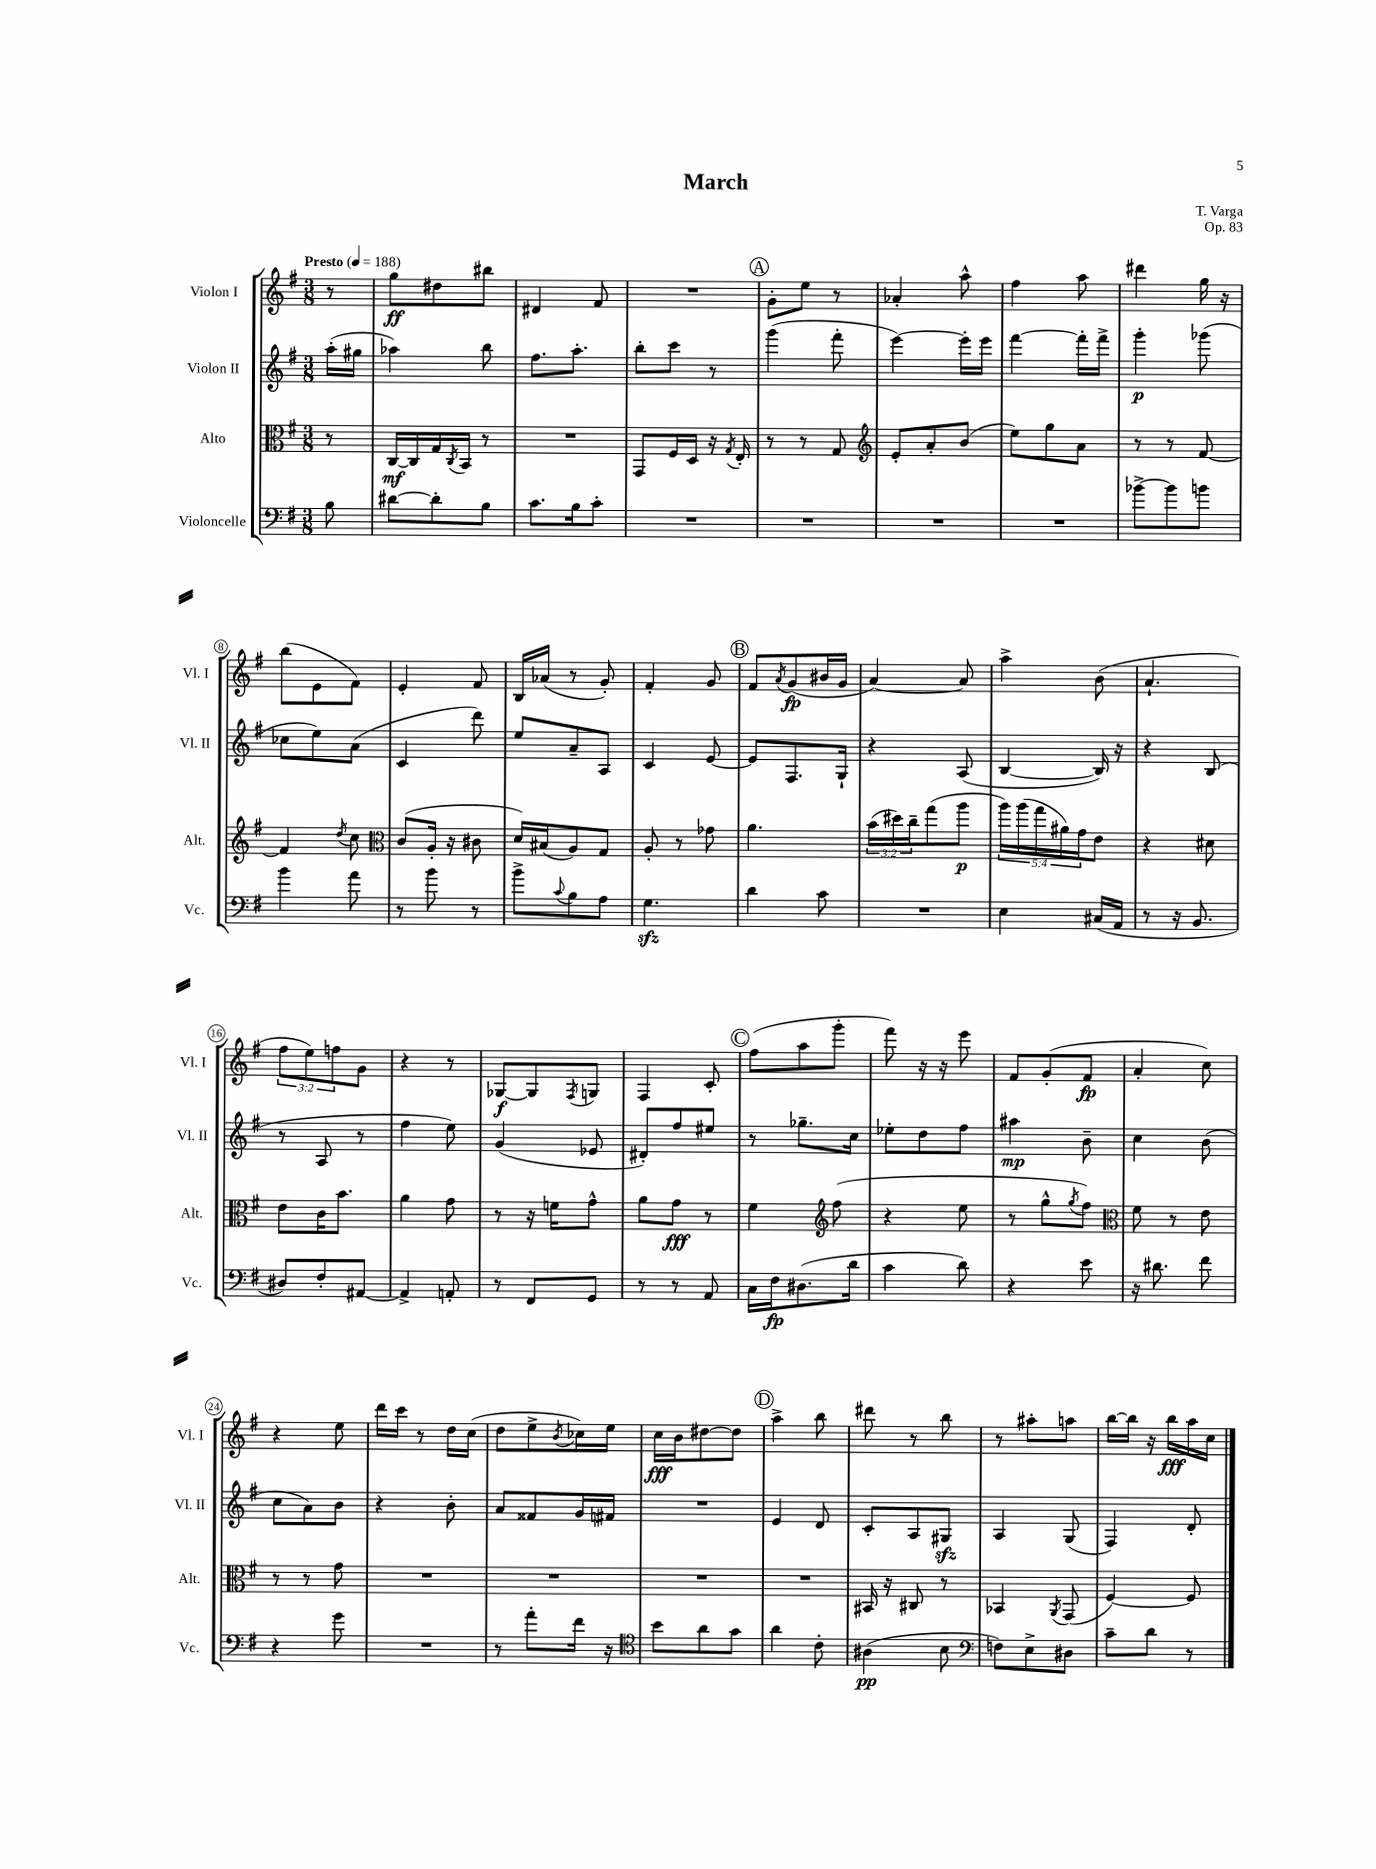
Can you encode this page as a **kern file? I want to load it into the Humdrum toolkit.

**kern	**dynam	**kern	**dynam	**kern	**dynam	**kern	**dynam
*part4	*part4	*part3	*part3	*part2	*part2	*part1	*part1
*staff4	*staff4	*staff3	*staff3	*staff2	*staff2	*staff1	*staff1
*I"Violoncelle	*	*I"Alto	*	*I"Violon II	*	*I"Violon I	*
*I'Vc.	*	*I'Alt.	*	*I'Vl. II	*	*I'Vl. I	*
*clefF4	*	*clefC3	*	*clefG2	*	*clefG2	*
*k[f#]	*	*k[f#]	*	*k[f#]	*	*k[f#]	*
*M3/8	*	*M3/8	*	*M3/8	*	*M3/8	*
*MM188	*	*MM188	*	*MM188	*	*MM188	*
=	=	=	=	=	=	=	=
!	!	!	!	!	!	!LO:TX:a:B:t=Presto	!
8B\	.	8r	.	(16aa'\LL	.	8r	.
.	.	.	.	16gg#X\JJ	.	.	.
=1	=1	=1	=1	=1	=1	=1	=1
[8d#X\L	.	[16C/LL	mf	4aa-X\)	.	8gg\L	ff
.	.	16C/]	.	.	.	.	.
8d#'\]	.	16G/	.	.	.	8dd#X\	.
.	.	8qC/	.	.	.	.	.
.	.	16BB/JJ	.	.	.	.	.
8B\J	.	8r	.	8bb\	.	8bb#X\J	.
=2	=2	=2	=2	=2	=2	=2	=2
8.c\L	.	4.r	.	8.ff#\L	.	4d#X/	.
16B\k	.	.	.	8.aa'\J	.	.	.
8c'\J	.	.	.	.	.	8f#/	.
=3	=3	=3	=3	=3	=3	=3	=3
4.r	.	8GG/L	.	8bb'\L	.	4.r	.
.	.	16F#/L	.	8ccc\J	.	.	.
.	.	16D/JJ	.	.	.	.	.
.	.	16r	.	8r	.	.	.
.	.	8qG/	.	.	.	.	.
.	.	16E'/	.	.	.	.	.
!!LO:REH:place=s1:t=A
=4	=4	=4	=4	=4	=4	=4	=4
4.r	.	8r	.	(4ggg\	.	8g'\L	.
.	.	8r	.	.	.	8ee\J	.
.	.	8G/	.	8fff#'\	.	8r	.
=5	=5	=5	=5	=5	=5	=5	=5
*	*	*clefG2	*	*	*	*	*
4.r	.	8e'/L	.	[4eee\)	.	4a-X'/	.
.	.	8a'/	.	.	.	.	.
.	.	(8b/J	.	16eee'\LL]	.	8aa^^\	.
.	.	.	.	16eee\JJ	.	.	.
=6	=6	=6	=6	=6	=6	=6	=6
4.r	.	8ee\L)	.	[4fff#\	.	4ff#\	.
.	.	8gg\	.	.	.	.	.
.	.	8a\J	.	16fff#'\LL]	.	8aa\	.
.	.	.	.	16fff#^\JJ	.	.	.
=7	=7	=7	=7	=7	=7	=7	=7
[8b-X^\L	.	8r	.	4ggg'\	p	4ddd#X\	.
8b-\]	.	8r	.	.	.	.	.
8bn\J	.	[8f#/	.	(8ggg-X\	.	16gg\	.
.	.	.	.	.	.	16r	.
!!LO:LB:g=z
=8	=8	=8	=8	=8	=8	=8	=8
4b\	.	4f#/]	.	8cc-X\L	.	(8bb\L	.
.	.	.	.	8ee\)	.	8e\	.
.	.	8qdd/	.	.	.	.	.
8a\	.	8cc\	.	(8a\J	.	8f#\J)	.
=9	=9	=9	=9	=9	=9	=9	=9
*	*	*clefC3	*	*	*	*	*
8r	.	(8c/L	.	4c/	.	4e'/	.
8b\	.	16A'/Jk	.	.	.	.	.
.	.	16r	.	.	.	.	.
8r	.	8c#X\	.	8ddd\)	.	8f#/	.
=10	=10	=10	=10	=10	=10	=10	=10
8b^\L	.	16d/LL)	.	8ee/L	.	16B/LL	.
.	.	(16B#X/J	.	.	.	(16a-X/JJ	.
8qqc/	.	.	.	.	.	.	.
8B\	.	8A/)	.	8a~/	.	8r	.
8A\J	.	8G/J	.	8A/J	.	8g'/)	.
=11	=11	=11	=11	=11	=11	=11	=11
4.Gzz\	.	8A'/	.	4c/	.	4f#'/	.
.	.	8r	.	.	.	.	.
.	.	8g-X\	.	[8e/	.	8g/	.
!!LO:REH:place=s1:t=B
=12	=12	=12	=12	=12	=12	=12	=12
4d\	.	4.a\	.	8e/L]	.	8f#/L	.
.	.	.	.	.	.	8qa/	.
.	.	.	.	8.F#/	.	(8g/	fp
8c\	.	.	.	.	.	16b#X/L	.
.	.	.	.	16G`/Jk	.	16g/JJ	.
=13	=13	=13	=13	=13	=13	=13	=13
4.r	.	(24b\LL	.	4r	.	[4a/)	.
.	.	24dd#X\)	.	.	.	.	.
.	.	24cc~\J	.	.	.	.	.
.	.	(8gg\	.	.	.	.	.
.	.	8aa\J	p	(8A/	.	8a/]	.
=14	=14	=14	=14	=14	=14	=14	=14
4E\	.	20aa\LL)	.	[4B/	.	4aa^\	.
.	.	(20aa\	.	.	.	.	.
.	.	20gg\	.	.	.	.	.
.	.	20a#X\)	.	.	.	.	.
.	.	20g\J	.	.	.	.	.
(16C#X/LL	.	8e\J	.	16B/])	.	(8b\	.
16AA/JJ	.	.	.	16r	.	.	.
=15	=15	=15	=15	=15	=15	=15	=15
8r	.	4r	.	4r	.	4.a`/	.
16r	.	.	.	.	.	.	.
8.BB/	.	.	.	.	.	.	.
.	.	8d#X\	.	(8B/	.	.	.
!!LO:LB:g=z
=16	=16	=16	=16	=16	=16	=16	=16
8D#X/L)	.	8e\L	.	8r	.	12ff#\L	.
.	.	.	.	.	.	12ee\)	.
8F#'/	.	16c\K	.	8A/	.	.	.
.	.	.	.	.	.	12ffn\	.
.	.	8.b\J	.	.	.	.	.
[8AA#X/J	.	.	.	8r	.	8g\J	.
=17	=17	=17	=17	=17	=17	=17	=17
4AA#^/]	.	4a\	.	4ff#\	.	4r	.
8AAn'/	.	8g\	.	8ee\)	.	8r	.
=18	=18	=18	=18	=18	=18	=18	=18
8r	.	8r	.	(4g/	.	[8G-X/L	f
8FF#/L	.	16r	.	.	.	8G-/]	.
.	.	16fn\KL	.	.	.	.	.
.	.	.	.	.	.	8qF#/	.
8GG/J	.	8g^^\J	.	8e-X/	.	8Gn/J	.
=19	=19	=19	=19	=19	=19	=19	=19
8r	.	8a\L	.	8d#X'/L)	.	4F#/	.
8r	.	8g\J	fff	8ff#/	.	.	.
8AA/	.	8r	.	8ee#X/J	.	8c'/	.
!!LO:REH:place=s1:t=C
=20	=20	=20	=20	=20	=20	=20	=20
16C\LL	.	4f#\	.	8r	.	(8ff#\L	.
16F#\J	fp	.	.	.	.	.	.
(8.D#X\	.	.	.	8.gg-X~\L	.	8aa\	.
*	*	*clefG2	*	*	*	*	*
.	.	(8ff#\	.	.	.	8ggg'\J	.
16d\Jk	.	.	.	16cc\Jk	.	.	.
=21	=21	=21	=21	=21	=21	=21	=21
4c\	.	4r	.	8ee-X'\L	.	8fff#\)	.
.	.	.	.	8dd\	.	16r	.
.	.	.	.	.	.	16r	.
8d\)	.	8ee\	.	8ff#\J	.	8eee\	.
=22	=22	=22	=22	=22	=22	=22	=22
4r	.	8r	.	4aa#X\	mp	8f#/L	.
.	.	8gg^^\L	.	.	.	(8g'/	.
.	.	8qgg/	.	.	.	.	.
8e\	.	8ff#\J)	.	8b~\	.	8f#/J	fp
=23	=23	=23	=23	=23	=23	=23	=23
*	*	*clefC3	*	*	*	*	*
16r	.	8f#\	.	4cc\	.	4a'/	.
8.d#X\	.	.	.	.	.	.	.
.	.	8r	.	.	.	.	.
8f#\	.	8e\	.	(8b\	.	8cc\)	.
!!LO:LB:g=z
=24	=24	=24	=24	=24	=24	=24	=24
4r	.	8r	.	8cc\L	.	4r	.
.	.	8r	.	8a\)	.	.	.
8g\	.	8g\	.	8b\J	.	8ee\	.
=25	=25	=25	=25	=25	=25	=25	=25
4.r	.	4.r	.	4r	.	16ddd\LL	.
.	.	.	.	.	.	16ccc\JJ	.
.	.	.	.	.	.	8r	.
.	.	.	.	8b'\	.	16dd\LL	.
.	.	.	.	.	.	(16cc\JJ	.
=26	=26	=26	=26	=26	=26	=26	=26
8r	.	4.r	.	8a/L	.	8dd\L	.
8a'\L	.	.	.	8f##X/	.	8ee^\	.
.	.	.	.	.	.	8qb/	.
16f#\Jk	.	.	.	16g/L	.	16cc-X\L)	.
16r	.	.	.	16f#X/JJ	.	16ee\JJ	.
=27	=27	=27	=27	=27	=27	=27	=27
*clefC4	*	*	*	*	*	*	*
8b\L	.	4.r	.	4.r	.	16cc\LL	fff
.	.	.	.	.	.	16b\J	.
8a\	.	.	.	.	.	[8dd#X\	.
8g\J	.	.	.	.	.	8dd#\J]	.
!!LO:REH:place=s1:t=D
=28	=28	=28	=28	=28	=28	=28	=28
4a\	.	4.r	.	4e/	.	4aa^\	.
8c'\	.	.	.	8d/	.	8bb\	.
=29	=29	=29	=29	=29	=29	=29	=29
(4A#X\	pp	16BB#X/	.	8c'/L	.	8ddd#X\	.
.	.	16r	.	.	.	.	.
.	.	8C#X/	.	8A/	.	8r	.
8B\	.	8r	.	8G#Xzz/J	.	8bb\	.
=30	=30	=30	=30	=30	=30	=30	=30
*clefF4	*	*	*	*	*	*	*
8Fn\L)	.	4BB-X/	.	4A/	.	8r	.
8E^\	.	.	.	.	.	8aa#X'\L	.
.	.	8qAA/	.	.	.	.	.
8D#X\J	.	(8GG/	.	(8G/	.	8aan\J	.
=31	=31	=31	=31	=31	=31	=31	=31
8c~\L	.	[4F#/)	.	4F#/)	.	[16bb\LL	.
.	.	.	.	.	.	16bb\JJ]	.
8d\J	.	.	.	.	.	16r	.
.	.	.	.	.	.	16bb\LL	fff
8r	.	8F#/]	.	8d'/	.	16aa\	.
.	.	.	.	.	.	16cc\JJ	.
==	==	==	==	==	==	==	==
*-	*-	*-	*-	*-	*-	*-	*-
